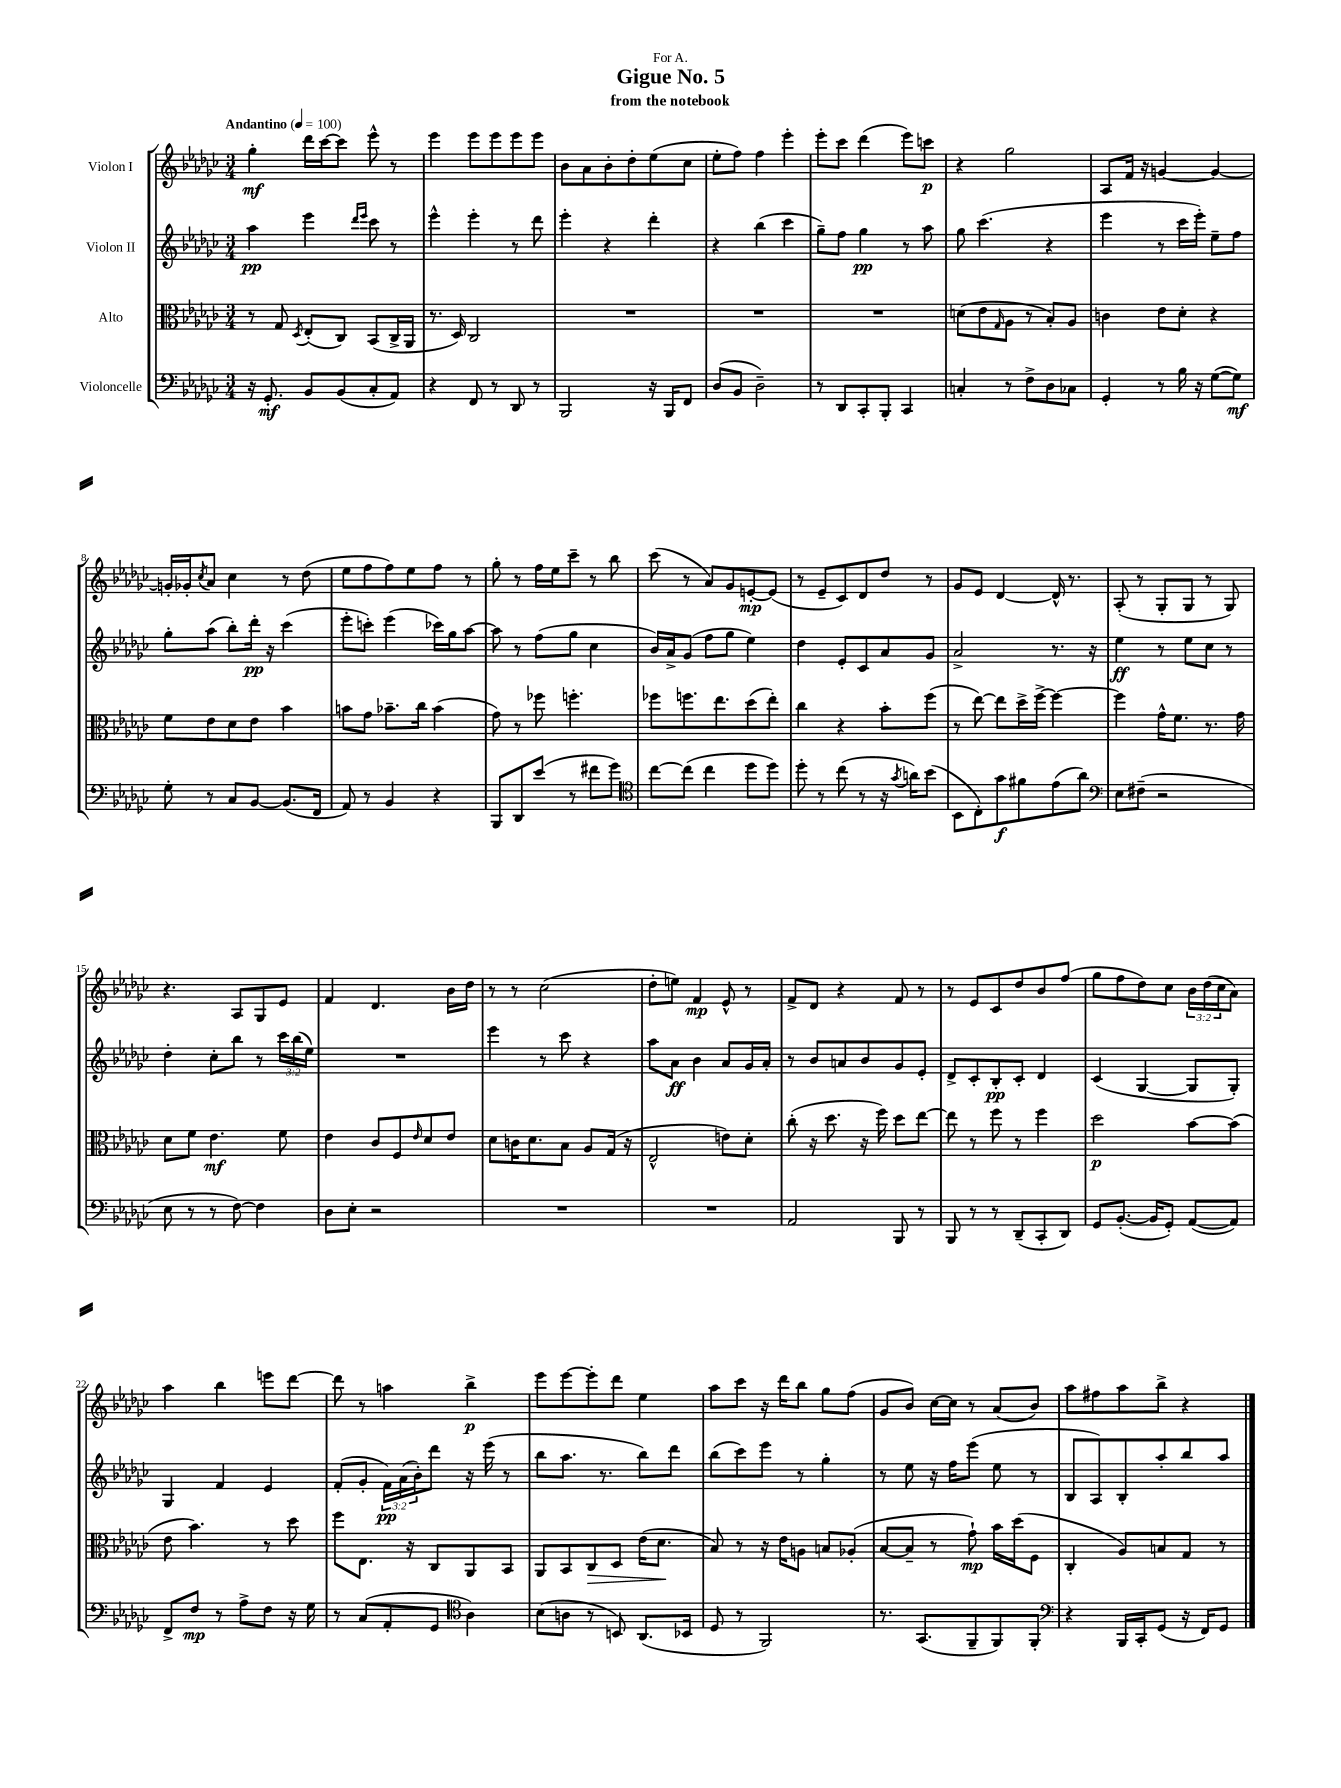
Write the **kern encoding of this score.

**kern	**dynam	**kern	**dynam	**kern	**dynam	**kern	**dynam
*part4	*part4	*part3	*part3	*part2	*part2	*part1	*part1
*staff4	*staff4	*staff3	*staff3	*staff2	*staff2	*staff1	*staff1
*I"Violoncelle	*	*I"Alto	*	*I"Violon II	*	*I"Violon I	*
*clefF4	*	*clefC3	*	*clefG2	*	*clefG2	*
*k[b-e-a-d-g-c-]	*	*k[b-e-a-d-g-c-]	*	*k[b-e-a-d-g-c-]	*	*k[b-e-a-d-g-c-]	*
*M3/4	*	*M3/4	*	*M3/4	*	*M3/4	*
*MM100	*	*MM100	*	*MM100	*	*MM100	*
=1	=1	=1	=1	=1	=1	=1	=1
!	!	!	!	!	!	!LO:TX:a:B:t=Andantino	!
16r	.	8r	.	4aa-\	pp	4gg-'\	mf
8.GG-'/	mf	.	.	.	.	.	.
.	.	8G-/	.	.	.	.	.
.	.	8qD-/	.	.	.	.	.
8BB-/L	.	(8E-'/L	.	4eee-\	.	16ddd-\LL	.
.	.	.	.	.	.	[16ccc-\J	.
(8BB-/	.	8C-/J)	.	.	.	8ccc-\J]	.
.	.	.	.	16qqddd-/LL	.	.	.
.	.	.	.	16qqeee-/JJ	.	.	.
8C-'/	.	(8BB-/L	.	8ccc-\	.	8eee-^^\	.
8AA-/J)	.	16C-^/L	.	8r	.	8r	.
.	.	16AA-/JJ	.	.	.	.	.
=2	=2	=2	=2	=2	=2	=2	=2
4r	.	8.r	.	4eee-^^\	.	4eee-\	.
.	.	16D-/)	.	.	.	.	.
8FF/	.	2C-/	.	4eee-'\	.	8eee-\L	.
8r	.	.	.	.	.	8eee-\	.
8DD-/	.	.	.	8r	.	8eee-\	.
8r	.	.	.	8ddd-\	.	8eee-\J	.
=3	=3	=3	=3	=3	=3	=3	=3
2BBB-/	.	2.r	.	4eee-'\	.	8b-\L	.
.	.	.	.	.	.	8a-\	.
.	.	.	.	4r	.	8b-'\	.
.	.	.	.	.	.	8dd-'\	.
16r	.	.	.	4ddd-'\	.	(8ee-\	.
16BBB-/KL	.	.	.	.	.	.	.
8FF/J	.	.	.	.	.	8cc-\J	.
=4	=4	=4	=4	=4	=4	=4	=4
(8D-/L	.	2.r	.	4r	.	8ee-'\L	.
8BB-/J	.	.	.	.	.	8ff\J)	.
2D-~\)	.	.	.	(4bb-\	.	4ff\	.
.	.	.	.	4ccc-\	.	4eee-'\	.
=5	=5	=5	=5	=5	=5	=5	=5
8r	.	2.r	.	8gg-~\L)	.	8eee-'\L	.
8DD-/L	.	.	.	8ff\J	.	8ccc-\J	.
8CC-'/	.	.	.	4gg-\	pp	(4ddd-\	.
8BBB-'/J	.	.	.	.	.	.	.
4CC-/	.	.	.	8r	.	8eee-\L)	.
.	.	.	.	8aa-\	.	8cccn\J	p
=6	=6	=6	=6	=6	=6	=6	=6
4Cn'/	.	(8dn\L	.	8gg-\	.	4r	.
.	.	8e-\	.	(4.ccc-\	.	.	.
.	.	16qqG-/	.	.	.	.	.
8r	.	8A-\J	.	.	.	2gg-\	.
8F^\L	.	8r	.	.	.	.	.
8D-\	.	8B-'/L)	.	4r	.	.	.
8C-X\J	.	8A-/J	.	.	.	.	.
=7	=7	=7	=7	=7	=7	=7	=7
4GG-'/	.	4cn\	.	4eee-\	.	8A-/L	.
.	.	.	.	.	.	16f/Jk	.
.	.	.	.	.	.	16r	.
8r	.	8e-\L	.	8r	.	[4gn/	.
16B-\	.	8d-'\J	.	16ccc-\LL	.	.	.
16r	.	.	.	16eee-'\JJ)	.	.	.
([8G-\L	.	4r	.	8ee-~\L	.	4g/_	.
8G-\J])	mf	.	.	8ff\J	.	.	.
!!LO:LB:g=z
=8	=8	=8	=8	=8	=8	=8	=8
8G-'\	.	8f\L	.	8gg-'\L	.	16gn'/LL]	.
.	.	.	.	.	.	16g-X'/J	.
.	.	.	.	.	.	8qcc-/	.
8r	.	8e-\	.	(8aa-\J	.	8a-/J	.
8C-/L	.	8d-\	.	8bb-'\L)	.	4cc-\	.
[8BB-/J	.	8e-\J	.	16ddd-'\Jk	pp	.	.
.	.	.	.	16r	.	.	.
(8.BB-/L]	.	4b-\	.	(4ccc-\	.	8r	.
.	.	.	.	.	.	(8dd-\	.
16FF/Jk	.	.	.	.	.	.	.
=9	=9	=9	=9	=9	=9	=9	=9
8AA-/)	.	8bn\L	.	8eee-'\L	.	8ee-\L	.
8r	.	8g-\J	.	8cccn'\J)	.	8ff\	.
4BB-/	.	8.b-X~\L	.	(4eee-\	.	8ff\)	.
.	.	.	.	.	.	8ee-\	.
.	.	16cc-\Jk	.	.	.	.	.
4r	.	(4b-\	.	16ccc-X\LL)	.	8ff\J	.
.	.	.	.	16gg-\J	.	.	.
.	.	.	.	[8aa-\J	.	8r	.
=10	=10	=10	=10	=10	=10	=10	=10
8BBB-/L	.	8g-\)	.	8aa-\]	.	8gg-'\	.
8DD-/	.	8r	.	8r	.	8r	.
(8e-/J	.	8ff-X\	.	(8ff\L	.	16ff\LL	.
.	.	.	.	.	.	16ee-\J	.
8r	.	4.ffn'\	.	8gg-\J	.	8ccc-~\J	.
8f#X\L	.	.	.	4cc-\	.	8r	.
8g-\J)	.	.	.	.	.	8bb-\	.
=11	=11	=11	=11	=11	=11	=11	=11
*clefC4	*	*	*	*	*	*	*
[8cc-\L	.	8ff-X\L	.	16b-/LL)	.	(8ccc-\	.
.	.	.	.	16a-^/J	.	.	.
(8cc-\J]	.	8.ffn\	.	(8g-/J	.	8r	.
4cc-\	.	.	.	8ff\L	.	8a-/L)	.
.	.	8.ee-\	.	.	.	.	.
.	.	.	.	8gg-\J	.	8g-/	.
8dd-\L	.	(8dd-\	.	4ee-\)	.	[8en'/	mp
8dd-\J)	.	8ee-'\J)	.	.	.	(8e/J]	.
=12	=12	=12	=12	=12	=12	=12	=12
8dd-'\	.	4cc-\	.	4dd-\	.	8r	.
8r	.	.	.	.	.	8e-~/L	.
(8cc-\	.	4r	.	8e-'/L	.	8c-/)	.
8r	.	.	.	8c-/	.	8d-/	.
16r	.	8b-'\L	.	8a-/	.	8dd-/J	.
8qg-/	.	.	.	.	.	.	.
16an\KL)	.	.	.	.	.	.	.
(8b-\J	.	(8ff\J	.	8g-/J	.	8r	.
=13	=13	=13	=13	=13	=13	=13	=13
8BB-\L	.	8r	.	2a-^/	.	8g-/L	.
8C-'\)	.	[8ee-\)	.	.	.	8e-/J	.
8g-\	f	8ee-\L]	.	.	.	[4d-/	.
8f#X\	.	16dd-^\L	.	.	.	.	.
.	.	[16ff^\JJ	.	.	.	.	.
(8e-\	.	4ff\_	.	8.r	.	16d-^^/]	.
.	.	.	.	.	.	8.r	.
8a-\J)	.	.	.	.	.	.	.
.	.	.	.	16r	.	.	.
=14	=14	=14	=14	=14	=14	=14	=14
*clefF4	*	*	*	*	*	*	*
8E-\L	.	4ff\]	.	4ee-\	ff	(8A-'/	.
(8F#X~\J	.	.	.	.	.	8r	.
2r	.	16g-^^\KL	.	8r	.	8G-'/L	.
.	.	8.f\J	.	.	.	.	.
.	.	.	.	8ee-\L	.	8G-/J	.
.	.	8.r	.	8cc-\J	.	8r	.
.	.	.	.	8r	.	8G-/)	.
.	.	16g-\	.	.	.	.	.
!!LO:LB:g=z
=15	=15	=15	=15	=15	=15	=15	=15
8E-\	.	8d-\L	.	4dd-'\	.	4.r	.
8r	.	8f\J	.	.	.	.	.
8r	.	4.e-\	mf	8cc-'\L	.	.	.
[8F\)	.	.	.	8bb-\J	.	8A-/L	.
4F\]	.	.	.	8r	.	8G-/	.
.	.	8f\	.	24ccc-\LL	.	8e-/J	.
.	.	.	.	(24bb-\	.	.	.
.	.	.	.	24ee-\JJ)	.	.	.
=16	=16	=16	=16	=16	=16	=16	=16
8D-\L	.	4e-\	.	2.r	.	4f/	.
8E-'\J	.	.	.	.	.	.	.
2r	.	8c-/L	.	.	.	4.d-/	.
.	.	8F/	.	.	.	.	.
.	.	16qqe-/	.	.	.	.	.
.	.	8d-/	.	.	.	.	.
.	.	8e-/J	.	.	.	16b-\LL	.
.	.	.	.	.	.	16dd-\JJ	.
=17	=17	=17	=17	=17	=17	=17	=17
2.r	.	8d-\L	.	4eee-\	.	8r	.
.	.	16cn\K	.	.	.	8r	.
.	.	8.d-\	.	.	.	.	.
.	.	.	.	8r	.	(2cc-\	.
.	.	8B-\J	.	8ccc-\	.	.	.
.	.	8A-/L	.	4r	.	.	.
.	.	(16G-/Jk	.	.	.	.	.
.	.	16r	.	.	.	.	.
=18	=18	=18	=18	=18	=18	=18	=18
2.r	.	2E-^^/	.	8aa-\L	.	8dd-'\L	.
.	.	.	.	8a-\J	ff	8een\J)	.
.	.	.	.	4b-\	.	4f/	mp
.	.	8en\L)	.	8a-/L	.	8e-^^/	.
.	.	8d-'\J	.	16g-/L	.	8r	.
.	.	.	.	16a-'/JJ	.	.	.
=19	=19	=19	=19	=19	=19	=19	=19
2AA-/	.	(8cc-'\	.	8r	.	8f^/L	.
.	.	16r	.	8b-/L	.	8d-/J	.
.	.	8.dd-\	.	.	.	.	.
.	.	.	.	8an/	.	4r	.
.	.	16r	.	8b-/	.	.	.
.	.	16ff\)	.	.	.	.	.
8BBB-/	.	8dd-\L	.	8g-/	.	8f/	.
8r	.	[8ee-\J	.	8e-'/J	.	8r	.
=20	=20	=20	=20	=20	=20	=20	=20
8BBB-/	.	8ee-\]	.	8d-^/L	.	8r	.
8r	.	8r	.	8c-'/	.	8e-/L	.
8r	.	8ff\	.	8B-'/	pp	8c-/	.
(8DD-~/L	.	8r	.	8c-'/J	.	8dd-/	.
8CC-'/	.	4ff\	.	4d-/	.	8b-/	.
8DD-/J)	.	.	.	.	.	(8ff/J	.
=21	=21	=21	=21	=21	=21	=21	=21
8GG-/L	.	2dd-\	p	(4c-/	.	8gg-\L	.
([8.BB-'/J	.	.	.	.	.	8ff\	.
.	.	.	.	[4G-/	.	8dd-\)	.
16BB-/KL]	.	.	.	.	.	.	.
8GG-'/J)	.	.	.	.	.	8cc-\J	.
([8AA-/L	.	[8b-\L	.	8G-/L]	.	24b-\LL	.
.	.	.	.	.	.	(24dd-\	.
.	.	.	.	.	.	24cc-\J	.
8AA-/J])	.	(8b-\J]	.	8G-'/J)	.	8a-\J)	.
!!LO:LB:g=z
=22	=22	=22	=22	=22	=22	=22	=22
8FF^/L	.	8e-\	.	4G-/	.	4aa-\	.
8F/J	mp	4.b-\)	.	.	.	.	.
8r	.	.	.	4f/	.	4bb-\	.
8A-^\L	.	.	.	.	.	.	.
8F\J	.	8r	.	4e-/	.	8eeen\L	.
16r	.	8dd-\	.	.	.	[8ddd-\J	.
16G-\	.	.	.	.	.	.	.
=23	=23	=23	=23	=23	=23	=23	=23
8r	.	8ff\L	.	(8f'/L	.	8ddd-\]	.
(8C-/L	.	8.E-\J	.	8g-'/J	.	8r	.
8AA-'/	.	.	.	24f\LL)	pp	4aan\	.
.	.	.	.	(24a-\	.	.	.
.	.	16r	.	.	.	.	.
.	.	.	.	24b-'\J)	.	.	.
8GG-/J	.	8C-/L	.	8ddd-\J	.	.	.
*clefC4	*	*	*	*	*	*	*
4A-\)	.	8AA-/	.	16r	.	4bb-^\	p
.	.	.	.	(16eee-\	.	.	.
.	.	8BB-/J	.	8r	.	.	.
=24	=24	=24	=24	=24	=24	=24	=24
(8B-\L	.	8AA-/L	.	8bb-\L	.	8eee-\L	.
8An\J	.	8BB-/	.	8.aa-\J	.	[8eee-\	.
!	!	!	!LO:HP:b	!	!	!	!
8r	.	8C-/	>	.	.	8eee-'\]	.
.	.	.	.	8.r	.	.	.
8BBn/)	.	8D-/J	.	.	.	8ddd-\J	.
(8.AA-/L	.	(16e-\KL	.	8bb-\L)	.	4ee-\	.
.	.	8.d-\J	.	.	.	.	.
.	.	.	.	8ddd-\J	.	.	.
16BB-X/Jk	.	.	.	.	.	.	.
.	.	.	]	.	.	.	.
=25	=25	=25	=25	=25	=25	=25	=25
8D-/	.	8B-/)	.	(8bb-\L	.	8aa-\L	.
8r	.	8r	.	8ccc-\)	.	8ccc-\J	.
2FF/)	.	16r	.	8eee-\J	.	16r	.
.	.	16e-\KL	.	.	.	16ddd-\KL	.
.	.	8An\J	.	8r	.	8bb-\J	.
.	.	8Bn/L	.	4gg-'\	.	8gg-\L	.
.	.	(8A-X'/J	.	.	.	(8ff\J	.
=26	=26	=26	=26	=26	=26	=26	=26
8.r	.	[8B-/L	.	8r	.	8g-/L	.
.	.	8B-~/J]	.	8ee-\	.	8b-/J)	.
(8.GG-/L	.	.	.	.	.	.	.
.	.	8r	.	16r	.	[16cc-\LL	.
.	.	.	.	16ff\KL	.	16cc-\JJ]	.
8FF~/	.	8g-`\)	mp	(8eee-\J	.	8r	.
8FF/)	.	16b-\LL	.	8ee-\	.	(8a-/L	.
.	.	(16dd-\J	.	.	.	.	.
8FF'/J	.	8F\J	.	8r	.	8b-/J)	.
=27	=27	=27	=27	=27	=27	=27	=27
*clefF4	*	*	*	*	*	*	*
4r	.	4C-'/	.	8B-/L	.	8aa-\L	.
.	.	.	.	8A-/)	.	8ff#X\	.
16BBB-/LL	.	8A-/L)	.	8B-'/	.	8aa-\	.
16CC-'/J	.	.	.	.	.	.	.
(8GG-/J	.	8Bn/	.	8aa-'/	.	8bb-^\J	.
16r	.	8G-/J	.	8bb-/	.	4r	.
16FF/KL)	.	.	.	.	.	.	.
8GG-/J	.	8r	.	8aa-/J	.	.	.
==	==	==	==	==	==	==	==
*-	*-	*-	*-	*-	*-	*-	*-
